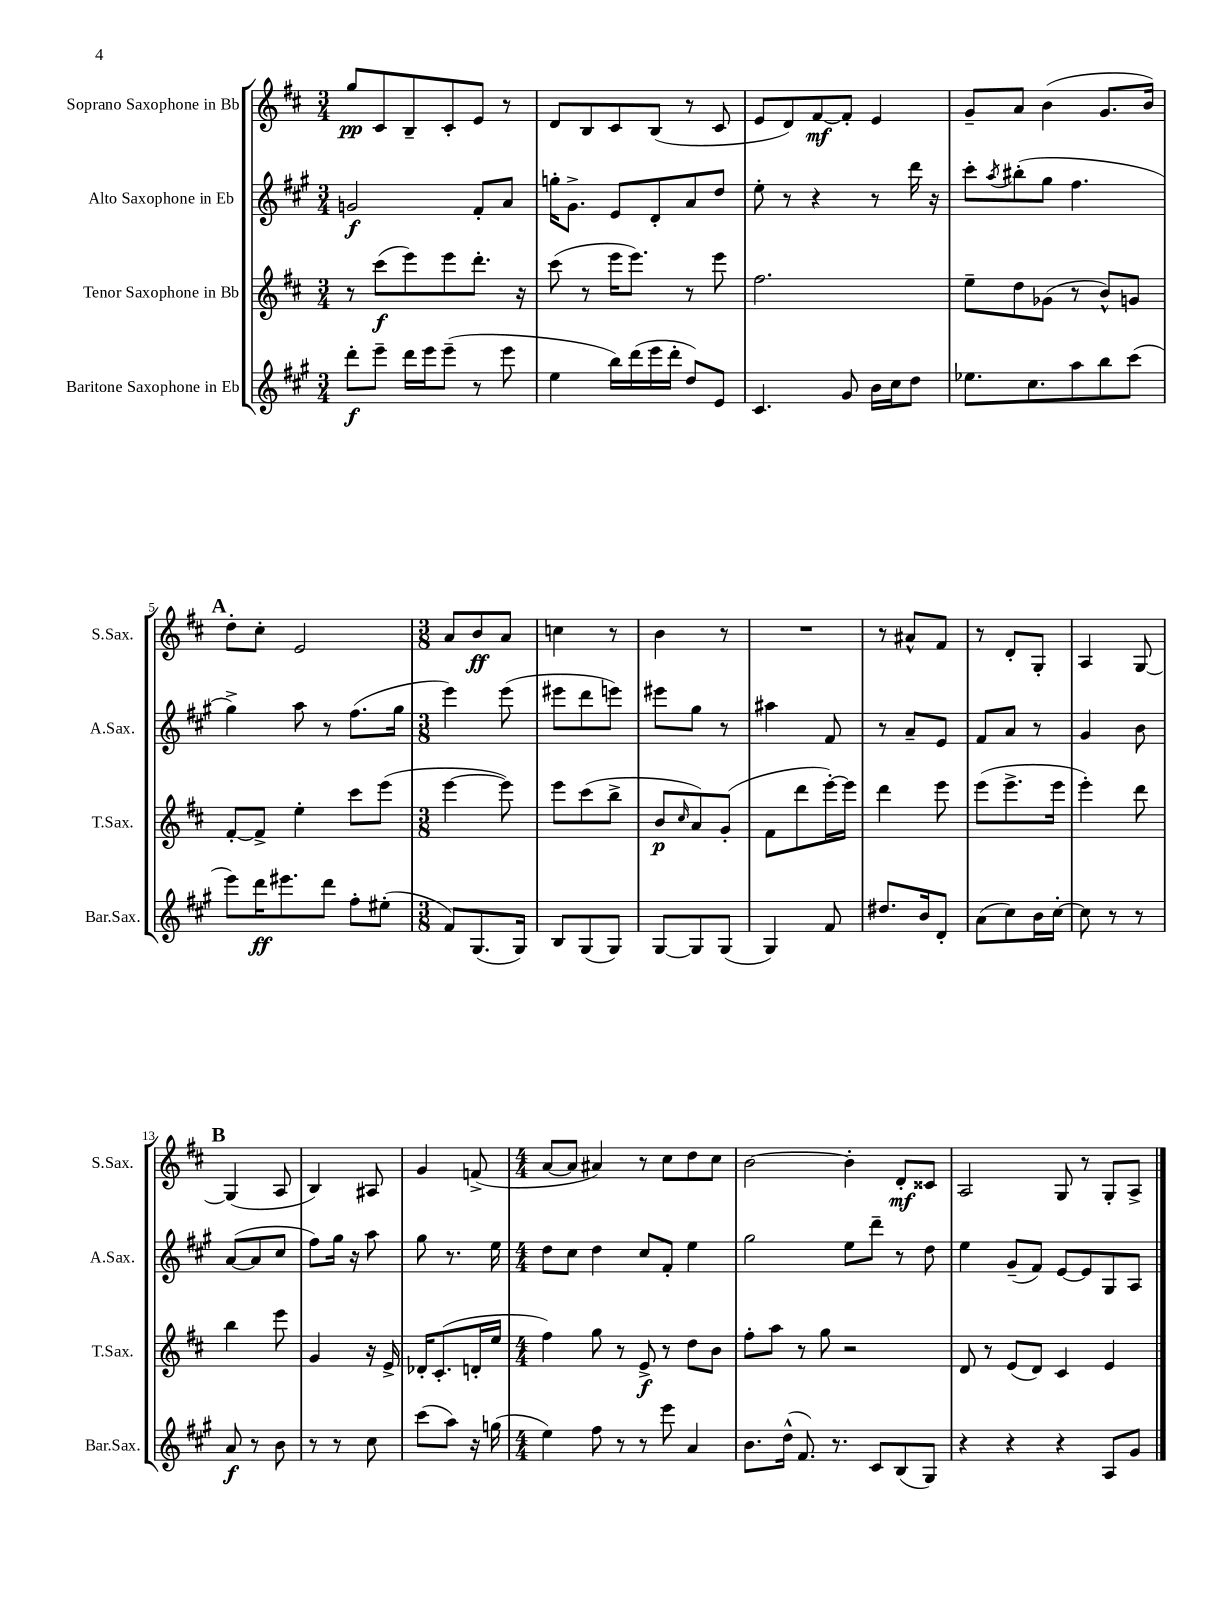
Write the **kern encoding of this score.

**kern	**dynam	**kern	**dynam	**kern	**dynam	**kern	**dynam
*part4	*part4	*part3	*part3	*part2	*part2	*part1	*part1
*staff4	*staff4	*staff3	*staff3	*staff2	*staff2	*staff1	*staff1
*I"Baritone Saxophone in Eb	*	*I"Tenor Saxophone in Bb	*	*I"Alto Saxophone in Eb	*	*I"Soprano Saxophone in Bb	*
*I'Bar.Sax.	*	*I'T.Sax.	*	*I'A.Sax.	*	*I'S.Sax.	*
*clefG2	*	*clefG2	*	*clefG2	*	*clefG2	*
*k[f#c#g#]	*	*k[f#c#]	*	*k[f#c#g#]	*	*k[f#c#]	*
*M3/4	*	*M3/4	*	*M3/4	*	*M3/4	*
=1	=1	=1	=1	=1	=1	=1	=1
8ddd'\L	f	8r	.	2gn/	f	8gg/L	pp
8eee~\J	.	(8ccc#\L	f	.	.	8c#/	.
16ddd\LL	.	8eee\)	.	.	.	8B~/	.
16eee\J	.	.	.	.	.	.	.
(8eee~\J	.	8eee\	.	.	.	8c#'/	.
8r	.	8.ddd'\J	.	8f#'/L	.	8e/J	.
8eee\	.	.	.	8a/J	.	8r	.
.	.	16r	.	.	.	.	.
=2	=2	=2	=2	=2	=2	=2	=2
4ee\	.	(8ccc#\	.	16ggn'\KL	.	8d/L	.
.	.	.	.	8.g#^\J	.	.	.
.	.	8r	.	.	.	8B/	.
16bb\LL)	.	16eee\KL	.	8e/L	.	8c#/	.
(16ddd\	.	8.eee\J)	.	.	.	.	.
16eee\	.	.	.	8d'/	.	(8B/J	.
16ddd'\JJ	.	.	.	.	.	.	.
8dd/L)	.	8r	.	8a/	.	8r	.
8e/J	.	8eee\	.	8dd/J	.	8c#/	.
=3	=3	=3	=3	=3	=3	=3	=3
4.c#/	.	2.ff#\	.	8ee'\	.	8e/L	.
.	.	.	.	8r	.	8d/)	.
.	.	.	.	4r	.	[8f#/	mf
8g#/	.	.	.	.	.	8f#'/J]	.
16b\LL	.	.	.	8r	.	4e/	.
16cc#\J	.	.	.	.	.	.	.
8dd\J	.	.	.	16ddd\	.	.	.
.	.	.	.	16r	.	.	.
=4	=4	=4	=4	=4	=4	=4	=4
8.ee-X\L	.	8ee~\L	.	8ccc#'\L	.	8g~/L	.
.	.	.	.	8qaa/	.	.	.
.	.	8dd\	.	(8bb#X'\	.	8a/J	.
8.cc#\	.	.	.	.	.	.	.
.	.	(8g-X\J	.	8gg#\J	.	(4b\	.
8aa\	.	8r	.	4.ff#\	.	.	.
8bb\	.	8b^^/L)	.	.	.	8.g/L	.
(8ccc#\J	.	8gn/J	.	.	.	.	.
.	.	.	.	.	.	16b/Jk)	.
!!LO:LB:g=z
!!LO:REH:place=s1:t=A
=5	=5	=5	=5	=5	=5	=5	=5
8eee\L)	.	[8f#'/L	.	4gg#^\)	.	8dd'\L	.
16ddd\K	ff	8f#^/J]	.	.	.	8cc#'\J	.
8.eee#X\	.	.	.	.	.	.	.
.	.	4ee'\	.	8aa\	.	2e/	.
8ddd\J	.	.	.	8r	.	.	.
8ff#'\L	.	8ccc#\L	.	(8.ff#\L	.	.	.
(8ee#X'\J	.	(8eee\J	.	.	.	.	.
.	.	.	.	16gg#\Jk	.	.	.
=6	=6	=6	=6	=6	=6	=6	=6
*M3/8	*	*M3/8	*	*M3/8	*	*M3/8	*
8f#/L)	.	[4eee\	.	4eee\)	.	8a/L	.
(8.G#/	.	.	.	.	.	8b/	ff
.	.	8eee\])	.	(8eee\	.	8a/J	.
16G#/Jk)	.	.	.	.	.	.	.
=7	=7	=7	=7	=7	=7	=7	=7
8B/L	.	8eee\L	.	8eee#X\L	.	4ccn\	.
(8G#/	.	(8ccc#\	.	8ddd\	.	.	.
8G#/J)	.	8bb^\J	.	8eeen\J)	.	8r	.
=8	=8	=8	=8	=8	=8	=8	=8
[8G#/L	.	8b/L	p	8eee#X\L	.	4b\	.
.	.	16qqcc#/	.	.	.	.	.
8G#/]	.	8a/)	.	8gg#\J	.	.	.
(8G#/J	.	(8g'/J	.	8r	.	8r	.
=9	=9	=9	=9	=9	=9	=9	=9
4G#/)	.	8f#\L	.	4aa#X\	.	4.r	.
.	.	8ddd\	.	.	.	.	.
8f#/	.	[16eee'\L)	.	8f#/	.	.	.
.	.	16eee\JJ]	.	.	.	.	.
=10	=10	=10	=10	=10	=10	=10	=10
8.dd#X/L	.	4ddd\	.	8r	.	8r	.
.	.	.	.	8a~/L	.	8a#X^^/L	.
16b/k	.	.	.	.	.	.	.
8d'/J	.	8eee\	.	8e/J	.	8f#/J	.
=11	=11	=11	=11	=11	=11	=11	=11
(8a\L	.	(8eee\L	.	8f#/L	.	8r	.
8cc#\)	.	8.eee^\	.	8a/J	.	8d'/L	.
16b\L	.	.	.	8r	.	8G'/J	.
[16cc#'\JJ	.	16eee\Jk	.	.	.	.	.
=12	=12	=12	=12	=12	=12	=12	=12
8cc#\]	.	4eee'\)	.	4g#/	.	4A/	.
8r	.	.	.	.	.	.	.
8r	.	8ddd\	.	8b\	.	[8G/	.
!!LO:LB:g=z
!!LO:REH:place=s1:t=B
=13	=13	=13	=13	=13	=13	=13	=13
8a/	f	4bb\	.	([8a/L	.	(4G/]	.
8r	.	.	.	8a/]	.	.	.
8b\	.	8eee\	.	8cc#/J	.	8A/	.
=14	=14	=14	=14	=14	=14	=14	=14
8r	.	4g/	.	8ff#\L)	.	4B/)	.
8r	.	.	.	16gg#\Jk	.	.	.
.	.	.	.	16r	.	.	.
8cc#\	.	16r	.	8aa\	.	8A#X/	.
.	.	16e^/	.	.	.	.	.
=15	=15	=15	=15	=15	=15	=15	=15
(8ccc#\L	.	16d-X'/KL	.	8gg#\	.	4g/	.
.	.	(8.c#'/	.	.	.	.	.
8aa\J)	.	.	.	8.r	.	.	.
16r	.	16dn'/L	.	.	.	(8fn^/	.
(16ggn\	.	16ee/JJ	.	16ee\	.	.	.
=16	=16	=16	=16	=16	=16	=16	=16
*M4/4	*	*M4/4	*	*M4/4	*	*M4/4	*
4ee\)	.	4ff#\)	.	8dd\L	.	[8a/L	.
.	.	.	.	8cc#\J	.	8a/J]	.
8ff#\	.	8gg\	.	4dd\	.	4a#X/)	.
8r	.	8r	.	.	.	.	.
8r	.	8e^/	f	8cc#/L	.	8r	.
8eee\	.	8r	.	8f#'/J	.	8cc#\L	.
4a/	.	8dd\L	.	4ee\	.	8dd\	.
.	.	8b\J	.	.	.	8cc#\J	.
=17	=17	=17	=17	=17	=17	=17	=17
8.b\L	.	8ff#'\L	.	2gg#\	.	[2b\	.
.	.	8aa\J	.	.	.	.	.
(16dd^^\Jk	.	.	.	.	.	.	.
8.f#/)	.	8r	.	.	.	.	.
.	.	8gg\	.	.	.	.	.
8.r	.	.	.	.	.	.	.
.	.	2r	.	8ee\L	.	4b'\]	.
8c#/L	.	.	.	8ddd~\J	.	.	.
(8B/	.	.	.	8r	.	8d'/L	mf
8G#/J)	.	.	.	8dd\	.	8c##X/J	.
=18	=18	=18	=18	=18	=18	=18	=18
4r	.	8d/	.	4ee\	.	2A/	.
.	.	8r	.	.	.	.	.
4r	.	(8e/L	.	(8g#~/L	.	.	.
.	.	8d/J)	.	8f#/J)	.	.	.
4r	.	4c#/	.	[8e/L	.	8G/	.
.	.	.	.	8e/]	.	8r	.
8A/L	.	4e/	.	8G#/	.	8G'/L	.
8g#/J	.	.	.	8A/J	.	8A^/J	.
==	==	==	==	==	==	==	==
*-	*-	*-	*-	*-	*-	*-	*-
